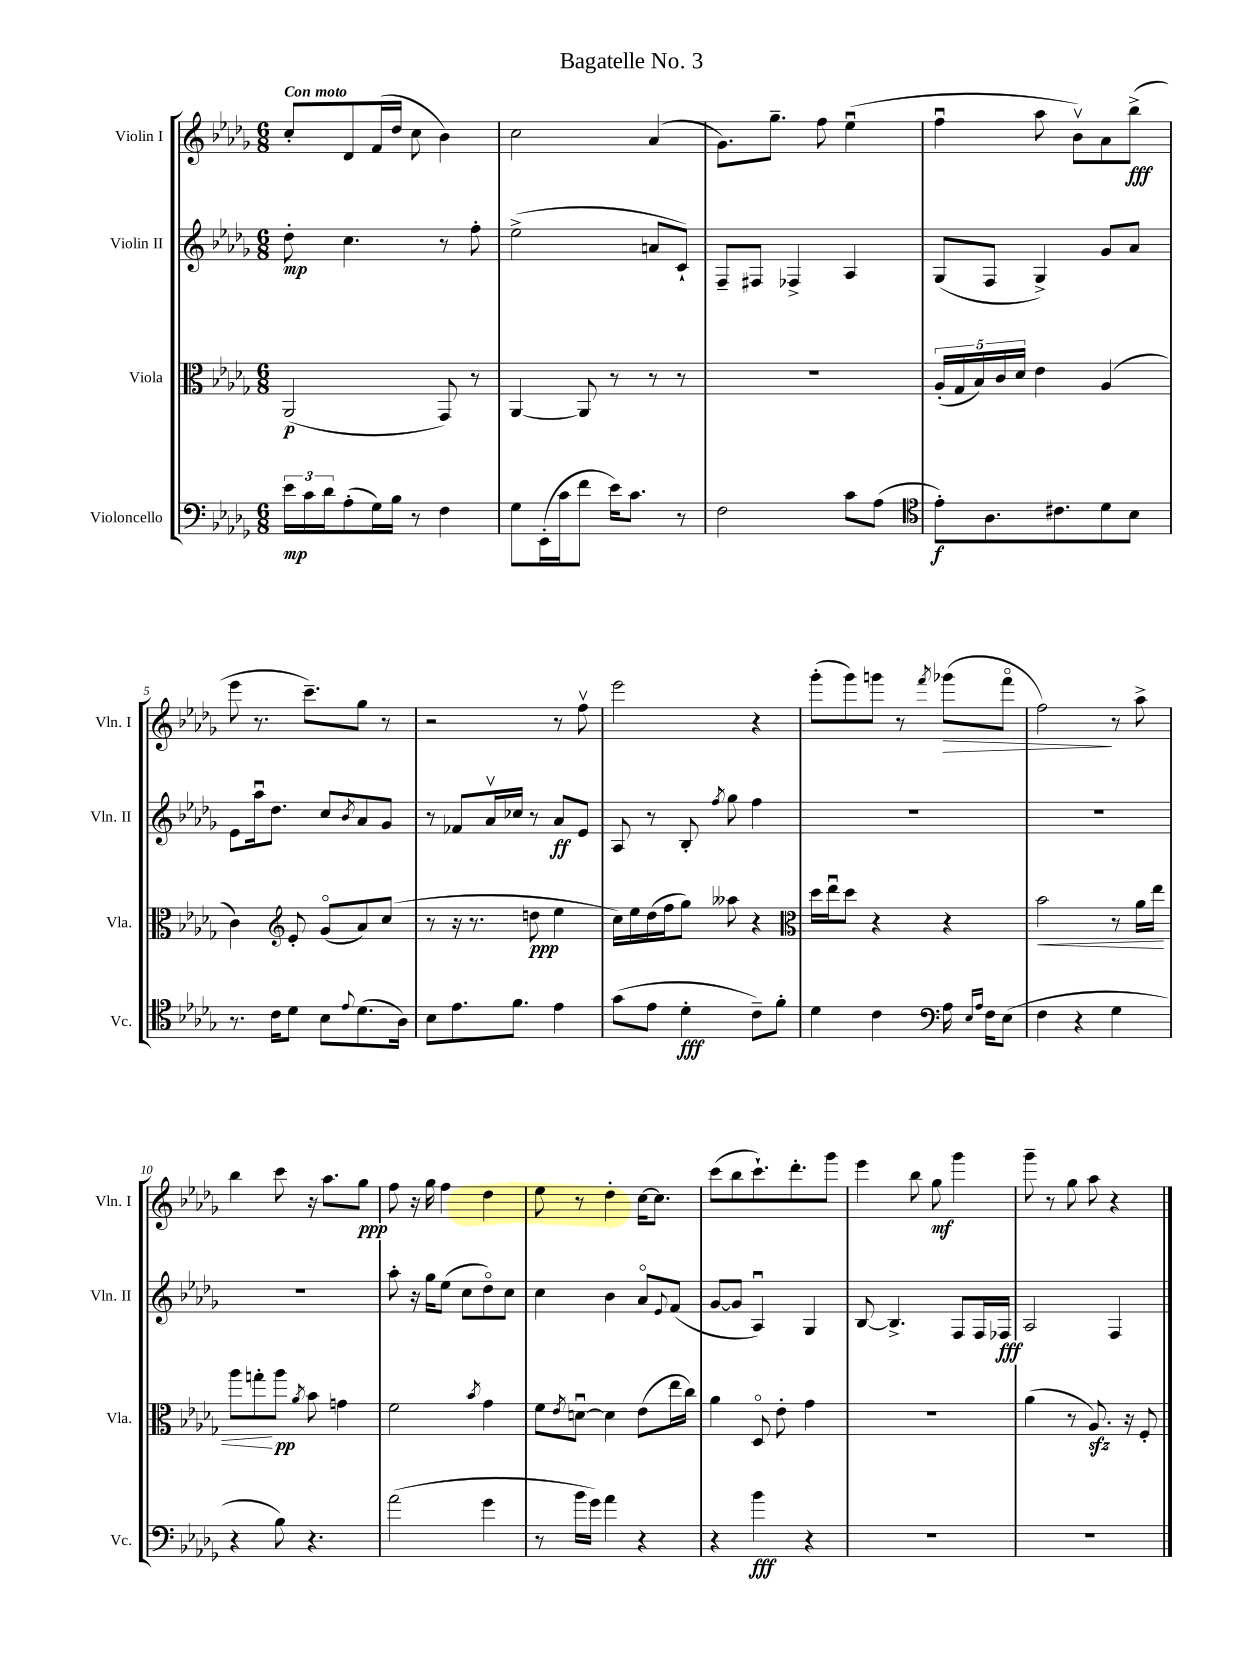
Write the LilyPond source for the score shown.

\header { title = "Bagatelle No. 3" }
<<
\new StaffGroup <<
\new Staff = "s0" \with { instrumentName = "Violin I" shortInstrumentName = "Vln. I" } {
    \clef treble \key des \major \numericTimeSignature \time 6/8 \tempo "Con moto"
    c''8-. des'8 f'16( des''16 c''8 bes'4) |
    c''2 aes'4( |
    ges'8.) ges''8.-- f''8 ees''4\downbow( |
    f''4\downbow aes''8 bes'8\upbow) aes'8 bes''8->\fff( |
    ees'''8 r8. c'''8.--) ges''8 r8 |
    r2 r8 f''8\upbow |
    ees'''2 r4 |
    ges'''8-.( ges'''8) g'''8 r8 \acciaccatura { f'''8 } ges'''8\>( f'''8\flageolet |
    f''2\!) r8 aes''8-> |
    bes''4 c'''8 r16 aes''8. ges''8\ppp |
    f''8 r16 ges''16 f''4 des''4 |
    ees''8 r8 des''4-. c''16~ c''8. |
    c'''8( bes''8 c'''8.-!) des'''8.-. ges'''8 |
    ees'''4 bes''8 ges''8\mf ges'''4 |
    ges'''8-- r8 ges''8 aes''8 r4 \bar "|." |
}
\new Staff = "s1" \with { instrumentName = "Violin II" shortInstrumentName = "Vln. II" } {
    \clef treble \key des \major \numericTimeSignature \time 6/8
    des''8-.\mp c''4. r8 f''8-. |
    ees''2->( a'8 c'8-!) |
    f8-- fis8 fes4-> aes4 |
    ges8( f8 ges4->) ges'8 aes'8 |
    ees'8 aes''16\downbow des''8. c''8 \acciaccatura { bes'8 } aes'8 ges'8 |
    r8 fes'8 aes'16\upbow ces''16 r8 aes'8\ff ees'8 |
    aes8 r8 bes8-. \acciaccatura { f''8 } ges''8 f''4 |
    R2. |
    R2. |
    R2. |
    aes''8-. r16 ges''16 ees''8( c''8 des''8\flageolet) c''8 |
    c''4 bes'4 aes'8\flageolet \appoggiatura { ees'8 } f'8( |
    ges'8~ ges'8 aes4\downbow) ges4 |
    bes8~ bes4.-> f8 f16 fes16\fff |
    aes2 f4 \bar "|." |
}
\new Staff = "s2" \with { instrumentName = "Viola" shortInstrumentName = "Vla." } {
    \clef alto \key des \major \numericTimeSignature \time 6/8
    aes,2\p( ges,8) r8 |
    aes,4~ aes,8 r8 r8 r8 |
    r2. |
    \tuplet 5/4 { aes16-.( ges16 bes16) c'16 des'16 } ees'4 aes4( |
    c'4) \clef treble ees'8-. ges'8\flageolet( aes'8) c''8( |
    r8 r16 r8. d''8\ppp ees''4 |
    c''16) ees''16 des''16( f''16 ges''8) aeses''8 r4 |
    \clef alto des''16 ees''16\downbow des''8 r4 r4 |
    bes'2\< r8 aes'16 ees''16 |
    aes''8 g''8-.\! aes''8\pp \acciaccatura { aes'8 } bes'8 g'4 |
    f'2 \acciaccatura { bes'8 } ges'4 |
    f'8 \acciaccatura { ees'8 } d'8~\downbow d'4 ees'8( ees''16 c''16) |
    aes'4 des8\flageolet ees'8-. ges'4 |
    r2. |
    aes'4( r8 aes8.\sfz) r16 f8-. \bar "|." |
}
\new Staff = "s3" \with { instrumentName = "Violoncello" shortInstrumentName = "Vc." } {
    \clef bass \key des \major \numericTimeSignature \time 6/8
    \tuplet 3/2 { ees'16\mp c'16 des'16 } aes8-.( ges16) bes16 r8 f4 |
    ges8 ees,16-.( c'16 f'8 ees'16) c'8. r8 |
    f2 c'8 aes8( |
    \clef tenor ees'8-.\f) aes8. cis'8. des'8 bes8 |
    r8. c'16 des'8 bes8 \appoggiatura { ees'8 } des'8.( aes16) |
    bes8 ees'8. f'8. ees'4 |
    ges'8( ees'8 des'4-.\fff c'8--) f'8-. |
    des'4 c'4 \clef bass aes16 \grace { ees16 aes16 } f16 ees8( |
    f4 r4 ges4 |
    r4 bes8) r4. |
    aes'2( ges'4 |
    r8 bes'16 ges'16) aes'4 r4 |
    r4 bes'4\fff r4 |
    R2. |
    R2. \bar "|." |
}
>>
>>
